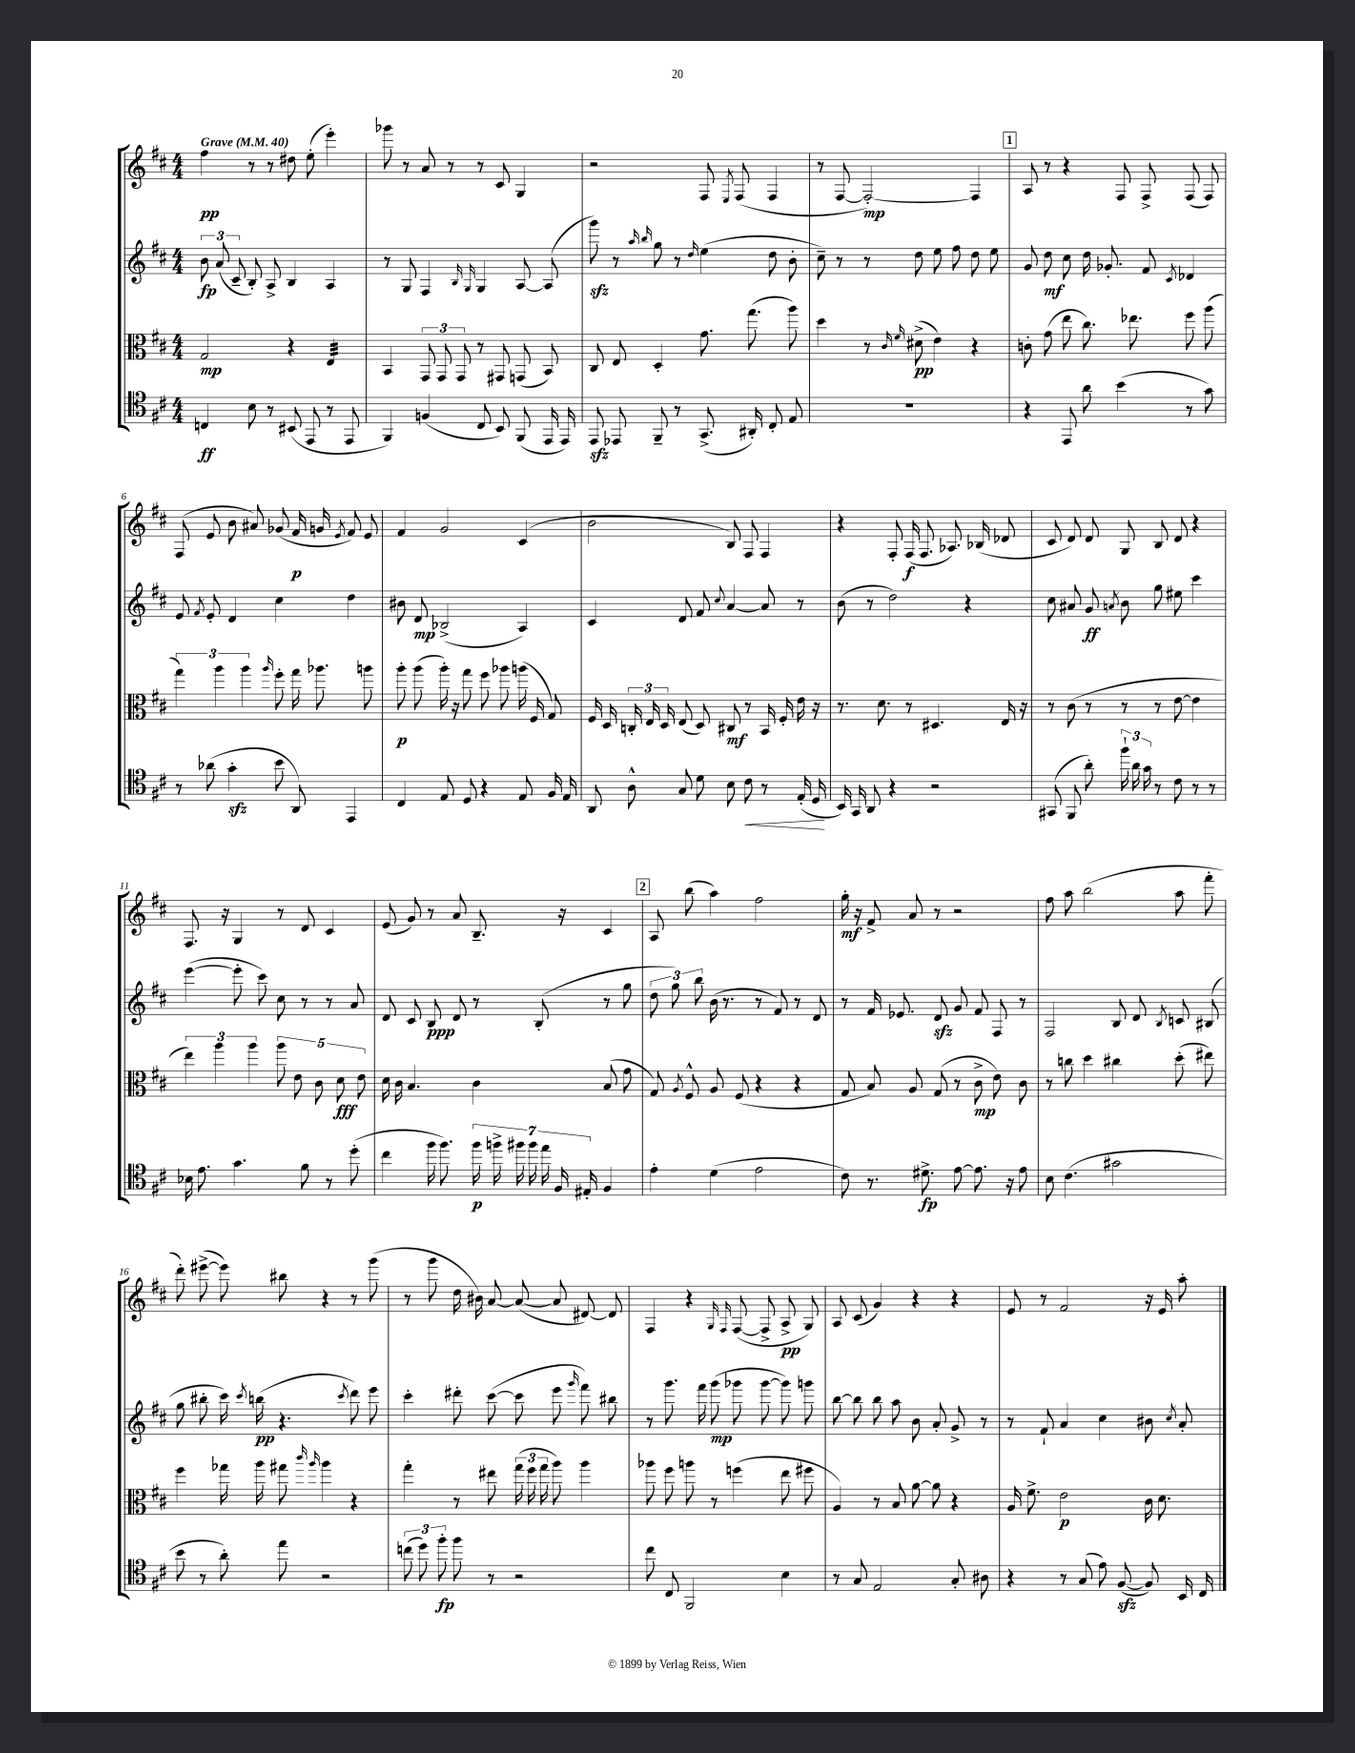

**kern	**kern	**kern	**kern
*staff4	*staff3	*staff2	*staff1
*clefC4	*clefC3	*clefG2	*clefG2
*k[f#c#]	*k[f#c#]	*k[f#c#]	*k[f#c#]
*M4/4	*M4/4	*M4/4	*M4/4
*MM40	*MM40	*MM40	*MM40
4C/	2G/	12b\	4ff#\
.	.	(12a/	.
.	.	12c#~/	.
8B\	.	8B'/)	8r
8r	.	8A^/	8r
(8BB#/	4r	4B/	8dd#\
8EE/	.	.	(8ee'\
8r	4E/	4A/	4eee'\)
8EE/	.	.	.
=	=	=	=
4FF#/)	4BB/	8r	8ggg-\
.	.	8G/	8r
(4F/	12GG/	4F#/	8a/
.	12GG/	.	.
.	.	.	8r
.	12GG/	.	.
.	.	16qqB/	.
.	.	16qqG/	.
8C#/	8r	4G/	8r
8BB/)	8GG#/	.	8c#/
(8FF#/	(8GG/	[8A/	4G/
16EE/	8BB/)	(8A/]	.
16EE/)	.	.	.
=	=	=	=
8EE/	8C#/	8ggg\)	2r
8EE-/	8E/	8r	.
.	.	16qqaa/	.
.	.	16qqbb/	.
8FF#~/	4D'/	8gg\	.
8r	.	8r	.
.	.	16qqdd/	.
(8.GG^/	8.g\	(4ee\	8F#/
.	.	.	8qE/
.	.	.	(8F#/
16AA#'/)	(8.gg\	.	.
8C#'/	.	8dd\	4F#/
8E/	8aa\)	8b'\	.
=	=	=	=
1r	4dd\	8cc#~\)	8r
.	.	8r	[8F#/
.	8r	8r	2F#'/_)
.	16qqc#/	.	.
.	16qqf#/	.	.
.	(8d#^\	8dd\	.
.	4e\)	8ee\	.
.	.	8ff#\	.
.	4r	8dd\	4F#/]
.	.	8ee\	.
=	=	=	=
4r	8c'\	8g/	8A/
.	(8g\	8dd\	8r
8EE/	8ee\	8cc#\	4r
8a\	8.cc#\)	16dd\	.
.	.	8.g-'/	.
(4b\	.	.	8F#/
.	8.ee-\	.	.
.	.	8f#/	8F#^/
.	.	8qc#/	.
8r	8ff#\	4d-/	(8F#/
8g\)	(8aa\	.	8F#/)
=	=	=	=
8r	6gg\)	8e/	(8F#/
.	.	8qf#/	.
(8a-\	.	8e'/	8e/
.	6aa\	.	.
4g'\	.	4d/	8b\
.	6aa\	.	.
.	.	.	8a#/)
.	16qqaa/	.	.
8b\	8ff#'\	4cc#\	(8g-/
8AA/)	16gg\	.	16f#/
.	8.aa-\	.	16g/
.	.	.	8qe/
4EE/	.	4dd\	8f#/)
.	8aa\	.	8e/
=	=	=	=
4C#/	8aa'\	8b#\	4f#/
.	(8aa\	8d/	.
8E/	16aa'\)	(2B-^/	2g/
.	16r	.	.
8D/	8gg\	.	.
4r	8ff#\	.	.
.	8aa-\	.	.
8E/	(16aa\	4A/)	(4c#/
.	16F#/	.	.
16F#/	8G/)	.	.
16E/	.	.	.
=	=	=	=
8AA/	16F#/	4c#/	2b\
.	16D/	.	.
8A^^\	24C'/	.	.
.	24E/	.	.
.	24D/	.	.
8G/	(8E/	8d/	.
8d\	8D/)	8f#/	.
.	.	8qqcc#/	.
8B\	8C#/	[4a/	8B/)
8c#\	8r	.	8F#/
8r	16BB/	8a/]	4F#/
.	16F#'/	.	.
(16E'/	16e\	8r	.
16D/	16r	.	.
=	=	=	=
16BB/)	8.r	(8b\	4r
16GG/	.	.	.
8AA/	.	8r	.
.	8.d\	.	.
4r	.	2dd\)	8F#'/
.	8r	.	(16F#/
.	.	.	8.F#/
2r	4.D#/	.	.
.	.	.	8.A-/)
.	.	4r	.
.	.	.	(16B-/
.	16E/	.	8d-/
.	16r	.	.
=	=	=	=
(8GG#/	8r	8cc#\	8c#/
8FF#/	(8c#\	8a#/	8d/)
8a'\)	8r	8g/	8d/
.	.	8qa/	.
24ff#`\	8r	8b\	8G/
24a\	.	.	.
24g\	.	.	.
8r	8r	8gg\	8B/
8c#\	[8e\	8ee#\	8d/
8r	4e\]	4ccc#\	4r
8r	.	.	.
=	=	=	=
16B-\	6ee\)	([4eee\	8.F#/
8.e\	.	.	.
.	6aa\	.	.
.	.	.	16r
4.g\	.	8eee'\]	4G/
.	6aa\	.	.
.	.	8ccc#\)	.
.	10aa\	8cc#\	8r
.	10e\	.	.
8f#\	.	8r	8d/
.	10c#\	.	.
8r	.	8r	4c#/
.	10d\	.	.
(8dd'\	.	8a/	.
.	10e\	.	.
=	=	=	=
4cc#\	16d\	8d/	(8e/
.	16c#\	.	.
.	4.B/	8c#/	8g/)
16ff#\	.	8B/	8r
8.ff#\)	.	.	.
.	.	8d/	8a/
28ff#\	4c#\	8r	8.B~/
28ff^\	.	.	.
28ff#\	.	.	.
28ff#\	.	.	.
.	.	(8B'/	.
28ee\	.	.	.
28F#/	.	.	.
.	.	.	16r
28E#'/	.	.	.
4F#/	(8B/	8r	4c#/
.	8g\	8gg\	.
=	=	=	=
4e'\	8G/)	12dd\	8A/
.	.	12gg\)	.
.	8qA/	.	.
.	8F#^^/	.	(8bb\
.	.	12bb\	.
(4d\	8A/	(16b\	4aa\)
.	.	8.r	.
.	(8F#/	.	.
2e\	4r	8r	2ff#\
.	.	8f#/)	.
.	4r	8r	.
.	.	8d/	.
=	=	=	=
8c#\)	8G/	8r	16gg'\
.	.	.	16r
8.r	8B/)	16f#/	8f#^/
.	.	8.e-/	.
.	8A/	.	8a/
8.d#^\	.	.	.
.	(8G/	8d/	8r
[8e\	8r	8g/	2r
8.e\]	8c#^\	8f#/	.
.	8e\)	8F#/	.
16r	.	.	.
8e\	8c#\	8r	.
=	=	=	=
8B\	8r	2F#/	8ff#\
(4.c#\	8cc\	.	8aa\
.	4dd\	.	(2bb\
2g#\	4cc#\	8B/	.
.	.	8d/	.
.	.	8qB/	.
.	(8dd'\	8c/	8aa\
.	8ee#\)	(8B#/	8fff#'\
=	=	=	=
8b\	4ff#\	8gg\	8ddd'\)
8r	.	8bb#'\	([8eee#^\
8a'\)	16gg-\	16ccc#\)	8eee#\])
.	.	8qccc#/	.
.	16aa\	(16bb\	.
8ee\	8gg#\	4.r	8bb#\
.	16qqccc#/	.	.
.	16qqaa/	.	.
2r	4aa\	.	4r
.	.	8qccc#/	.
.	4r	8ddd\)	8r
.	.	8eee\	(8ggg\
=	=	=	=
(12cc\	4gg'\	4ccc#'\	8r
12dd\)	.	.	.
.	.	.	8ggg\
12ff#'\	.	.	.
8ff#\	8r	8ddd#'\	16dd\
.	.	.	16b#\)
8r	8ee#\	([8ccc#\	[8a/
2r	(24gg\	8ccc#\]	(8a/_
.	24ff#\	.	.
.	24gg\	.	.
.	8aa\)	8eee\	8a/]
.	.	16qqggg/	.
.	4aa\	8fff#\)	[8d#/)
.	.	8bb#\	8d#/]
=	=	=	=
8cc#\	8aa-\	8r	4F#/
8C#/	8ff#\	8.ggg\	.
2FF#/	8aa\	.	4r
.	.	16fff#\	.
.	8r	(8ggg\	.
.	.	.	16qqG/
.	.	.	16qqF#/
.	(4ff\	8ggg-\	([8F#/
.	.	[8ggg-\	8F#^/]
4B\	8ee\	8ggg-\])	8A^/
.	8ff#\	8ggg\	8G/)
=	=	=	=
8r	4A/)	[8bb\	8A/
8G/	.	8bb\]	(8c#/
2E/	8r	8bb\	4g/)
.	8B/	8aa\	.
.	[8a\	8b\	4r
.	8a\]	8a'/	.
8G'/	4r	8g^/	4r
8A#\	.	8r	.
=	=	=	=
4r	16A/	8r	8e/
.	8.f#^\	.	.
.	.	8f#`/	8r
8r	2e\	4a/	2f#/
(8G/	.	.	.
8e\)	.	4cc#\	.
([8F#/	.	.	.
8F#/])	16c#\	8b#\	16r
.	8.d\	.	16e/
.	.	8qcc#/	.
16BB/	.	8a'/	8aa'\
16C#/	.	.	.
==	==	==	==
*-	*-	*-	*-
